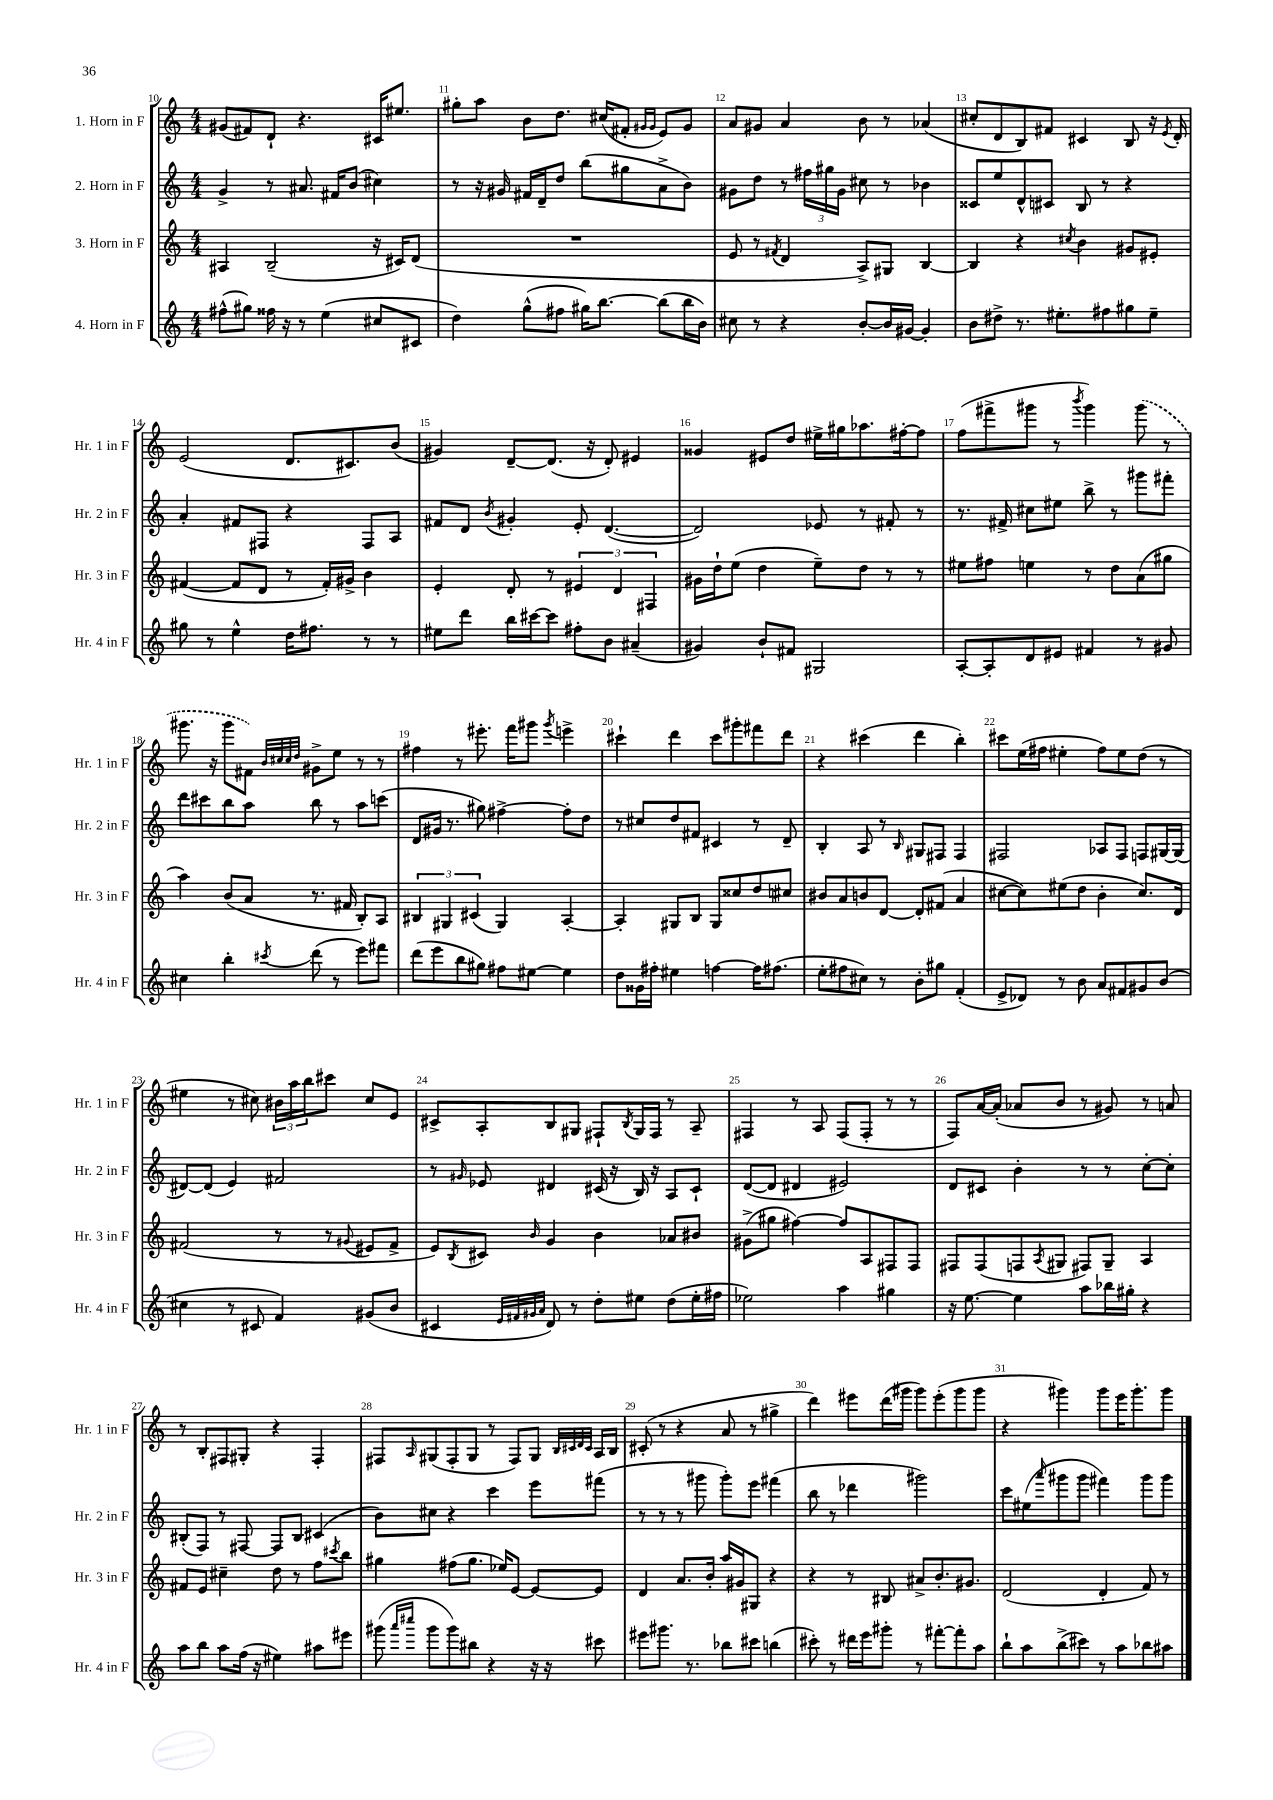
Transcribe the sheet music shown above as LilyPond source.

<<
\new StaffGroup <<
\new Staff = "s0" \with { instrumentName = "1. Horn in F" shortInstrumentName = "Hr. 1 in F" } {
    \clef treble \key c \major \numericTimeSignature \time 4/4
    gis'8( fis'8) d'8-! r4. cis'16 eis''8. |
    gis''8-. a''8 b'8 d''8. cis''16( fis'8-. \grace { gis'16 gis'16 } e'8) gis'8 |
    a'8 gis'8 a'4 b'8 r8 aes'4( |
    cis''8-. d'8 b8) fis'8 cis'4 b8 r16 \acciaccatura { e'8 } d'16-. |
    e'2( d'8. cis'8.) b'8( |
    gis'4) d'8~-- d'8.( r16 d'8-.) eis'4 |
    gisis'4 eis'8 d''8 eis''16-> gis''16 aes''8. fis''16~-. fis''8 |
    f''8( fis'''8-> gis'''8 r8 \acciaccatura { b'''8 } gis'''4) \once \slurDashed gis'''8( r8 |
    gis'''8. r16 gis'''8 fis'8) \grace { b'32 cis''32 cis''32 d''32 } gis'8-> e''8 r8 r8 |
    fis''4 r8 eis'''8.-. f'''16 gis'''8 \acciaccatura { gis'''8 } e'''4-> |
    cis'''4-! d'''4 cis'''8 gis'''8-. fis'''8 d'''8 |
    r4 cis'''4( d'''4 b''4-.) |
    cis'''8 e''16( fis''16 eis''4-. fis''8) eis''8 d''8( r8 |
    eis''4 r8 cis''8) \tuplet 3/2 { bis'16 a''16 b''16 } cis'''8 cis''8 e'8 |
    cis'8-> a8-. b8 gis8 fis8-! \acciaccatura { b8 } gis16 fis16 r8 a8-- |
    fis4 r8 a8 fis8( fis8-. r8 r8 |
    f8) a'16~ a'16-.( aes'8 b'8 r8 gis'8) r8 a'8 |
    r8 b8-. fis8 gis8-. r4 fis4-. |
    fis8 \grace { a16 } gis8( fis8-. gis8 r8 fis8) gis8 \grace { b32 cis'32 d'32 cis'32 } a16 b16 |
    cis'8-.( r8 r4 a'8 r8 gis''4-> |
    d'''4) eis'''8 d'''16( gis'''16 gis'''8) eis'''8-.( gis'''8 gis'''8 |
    r4 gis'''4) gis'''8 e'''16 gis'''8.-. gis'''8 \bar "|." |
}
\new Staff = "s1" \with { instrumentName = "2. Horn in F" shortInstrumentName = "Hr. 2 in F" } {
    \clef treble \key c \major \numericTimeSignature \time 4/4
    g'4-> r8 ais'8. fis'16 b'8( cis''4) |
    r8 r16 gis'16 fis'16 d'16-- d''8 b''8( gis''8 a'8-> b'8) |
    gis'8 d''8 r8 \tuplet 3/2 { fis''16 gis''16 gis'16 } cis''8 r8 bes'4 |
    cisis'8 e''8 d'8-^ cis'8 b8 r8 r4 |
    a'4-. fis'8 fis8 r4 fis8 a8 |
    fis'8 d'8 \acciaccatura { b'8 } gis'4-. e'8-. d'4.~( |
    d'2) ees'8 r8 fis'8-. r8 |
    r8. fis'16-> cis''8 eis''8 b''8-> r8 gis'''8 fis'''8-. |
    d'''8 cis'''8 b''8 a''8 b''8 r8 a''8 c'''8( |
    d'8 gis'16 r8. gis''8) fis''4~-> fis''8-. d''8 |
    r8 cis''8 d''8 fis'8 cis'4 r8 d'8-- |
    b4-. a8 r8 \grace { b16 } gis8 fis8 fis4 |
    fis2 aes8 fis8 f8 gis16~ gis16( |
    dis'8~) dis'8( e'4) fis'2 |
    r8 \grace { gis'16 } ees'8 dis'4 cis'16( r16 b16) r16 a8 cis'8-! |
    d'8~( d'8 dis'4 eis'2) |
    d'8 cis'8 b'4-. r8 r8 c''8~-. c''8-. |
    bis8-.( f8) r8 fis8~ fis8 bis8 cis'4( |
    b'8) cis''8 r4 c'''4 e'''8 fis'''8( |
    r8 r8 r8 gis'''8 gis'''8-.) e'''8 fis'''4( |
    b''8 r8 des'''4 gis'''2) |
    c'''8 eis''8( \grace { a'''16 } gis'''8 gis'''8 fis'''4) gis'''8 gis'''8 \bar "|." |
}
\new Staff = "s2" \with { instrumentName = "3. Horn in F" shortInstrumentName = "Hr. 3 in F" } {
    \clef treble \key c \major \numericTimeSignature \time 4/4
    ais4 b2--( r16 cis'16) d'8( |
    R1 |
    e'8 r8 \acciaccatura { fis'8 } d'4 a8->) gis8 b4~ |
    b4 r4 \acciaccatura { cis''8 } b'4 gis'8 eis'8-. |
    fis'4~( fis'8 d'8 r8 fis'16-.) gis'16-> b'4 |
    e'4-. d'8-. r8 \tuplet 3/2 { eis'4 d'4 fis4 } |
    gis'16 d''16-! e''8( d''4 e''8--) d''8 r8 r8 |
    eis''8 fis''8 e''4 r8 d''8 a'8( gis''8 |
    a''4) b'8( a'8 r8. fis'16 b8-.) a8 |
    \tuplet 3/2 { bis4 gis4 cis'4( } gis4) a4~-. |
    a4-. gis8 b8 gis8 cisis''8 d''8 cis''8 |
    bis'8 a'8 b'8 d'8~ d'8-. fis'8( a'4 |
    cis''8~ cis''8) eis''8( d''8 b'4-. cis''8.) d'16 |
    fis'2( r8 r8 \appoggiatura { gis'8 } eis'8 fis'8-> |
    e'8) \acciaccatura { b8 } cis'8 \grace { b'16 } g'4 b'4 aes'8 bis'8 |
    gis'8->( gis''8 fis''4~) fis''8 a8 fis8 fis8 |
    fis8 fis8( f8 \acciaccatura { a8 } gis8 fis8) gis8-- a4 |
    fis'8 e'8 cis''4-- d''8 r8 f''8 \acciaccatura { cis'''8 } b''8 |
    gis''4 fis''8( gis''8. ees''16) e'8~ e'8~ e'8 |
    d'4 a'8. b'16-. a''16 gis'16 gis8 r4 |
    r4 r8 bis8 ais'8-> b'8.-. gis'8. |
    d'2( d'4-. f'8) r8 \bar "|." |
}
\new Staff = "s3" \with { instrumentName = "4. Horn in F" shortInstrumentName = "Hr. 4 in F" } {
    \clef treble \key c \major \numericTimeSignature \time 4/4
    fis''8-^( gis''8) fisis''16 r16 r8 e''4( cis''8 cis'8 |
    d''4) g''8-^( fis''8 gis''16) b''8.~ b''8( b''16 b'16) |
    cis''8 r8 r4 b'8~-. b'16 gis'16~ gis'4-. |
    b'8 dis''8-> r8. eis''8.-. fis''8 gis''8 eis''8-- |
    gis''8 r8 e''4-^ d''16 fis''8. r8 r8 |
    eis''8 d'''8 b''16 cis'''16~ cis'''8 fis''8-. b'8 ais'4--( |
    gis'4) b'8-! fis'8 gis2 |
    a8~-. a8-. d'8 eis'8 fis'4 r8 gis'8 |
    cis''4 b''4-. \acciaccatura { cis'''8 } d'''8( r8 e'''8) fis'''8 |
    d'''8( e'''8 b''8 gis''8) fis''8 eis''8~ eis''4 |
    d''8 gisis'16 fis''16-. eis''4 f''4~ f''16 fis''8.( |
    e''8-. fis''8 cis''8) r8 b'8-. gis''8 f'4-.( |
    e'8-> des'8) r8 b'8 a'8 fis'8 gis'8 b'8( |
    cis''4 r8 cis'8 f'4) gis'8( b'8 |
    cis'4 \grace { e'32 fis'32 gis'32 a'32 } d'8) r8 d''8-. eis''8 d''8( eis''16-. fis''16 |
    ees''2) a''4 gis''4 |
    r16 e''8.~ e''4 a''8 bes''16 gis''16-. r4 |
    a''8 b''8 a''8 f''16( r16 eis''4) ais''8 eis'''8 |
    gis'''8( \grace { a'''16 cis''''16 } gis'''8 gis'''8) bis''8 r4 r16 r16 cis'''8 |
    eis'''8 gis'''8. r8. bes''8 cis'''8 b''4( |
    cis'''8-.) r8 dis'''16 e'''16 gis'''8-. r8 fis'''8~-. fis'''8-. a''8 |
    b''8-! a''8 b''8->( cis'''8) r8 a''8 bes''8 ais''8 \bar "|." |
}
>>
>>
\layout { \context { \Score currentBarNumber = #10 \override BarNumber.break-visibility = ##(#f #t #t) barNumberVisibility = #all-bar-numbers-visible } }
